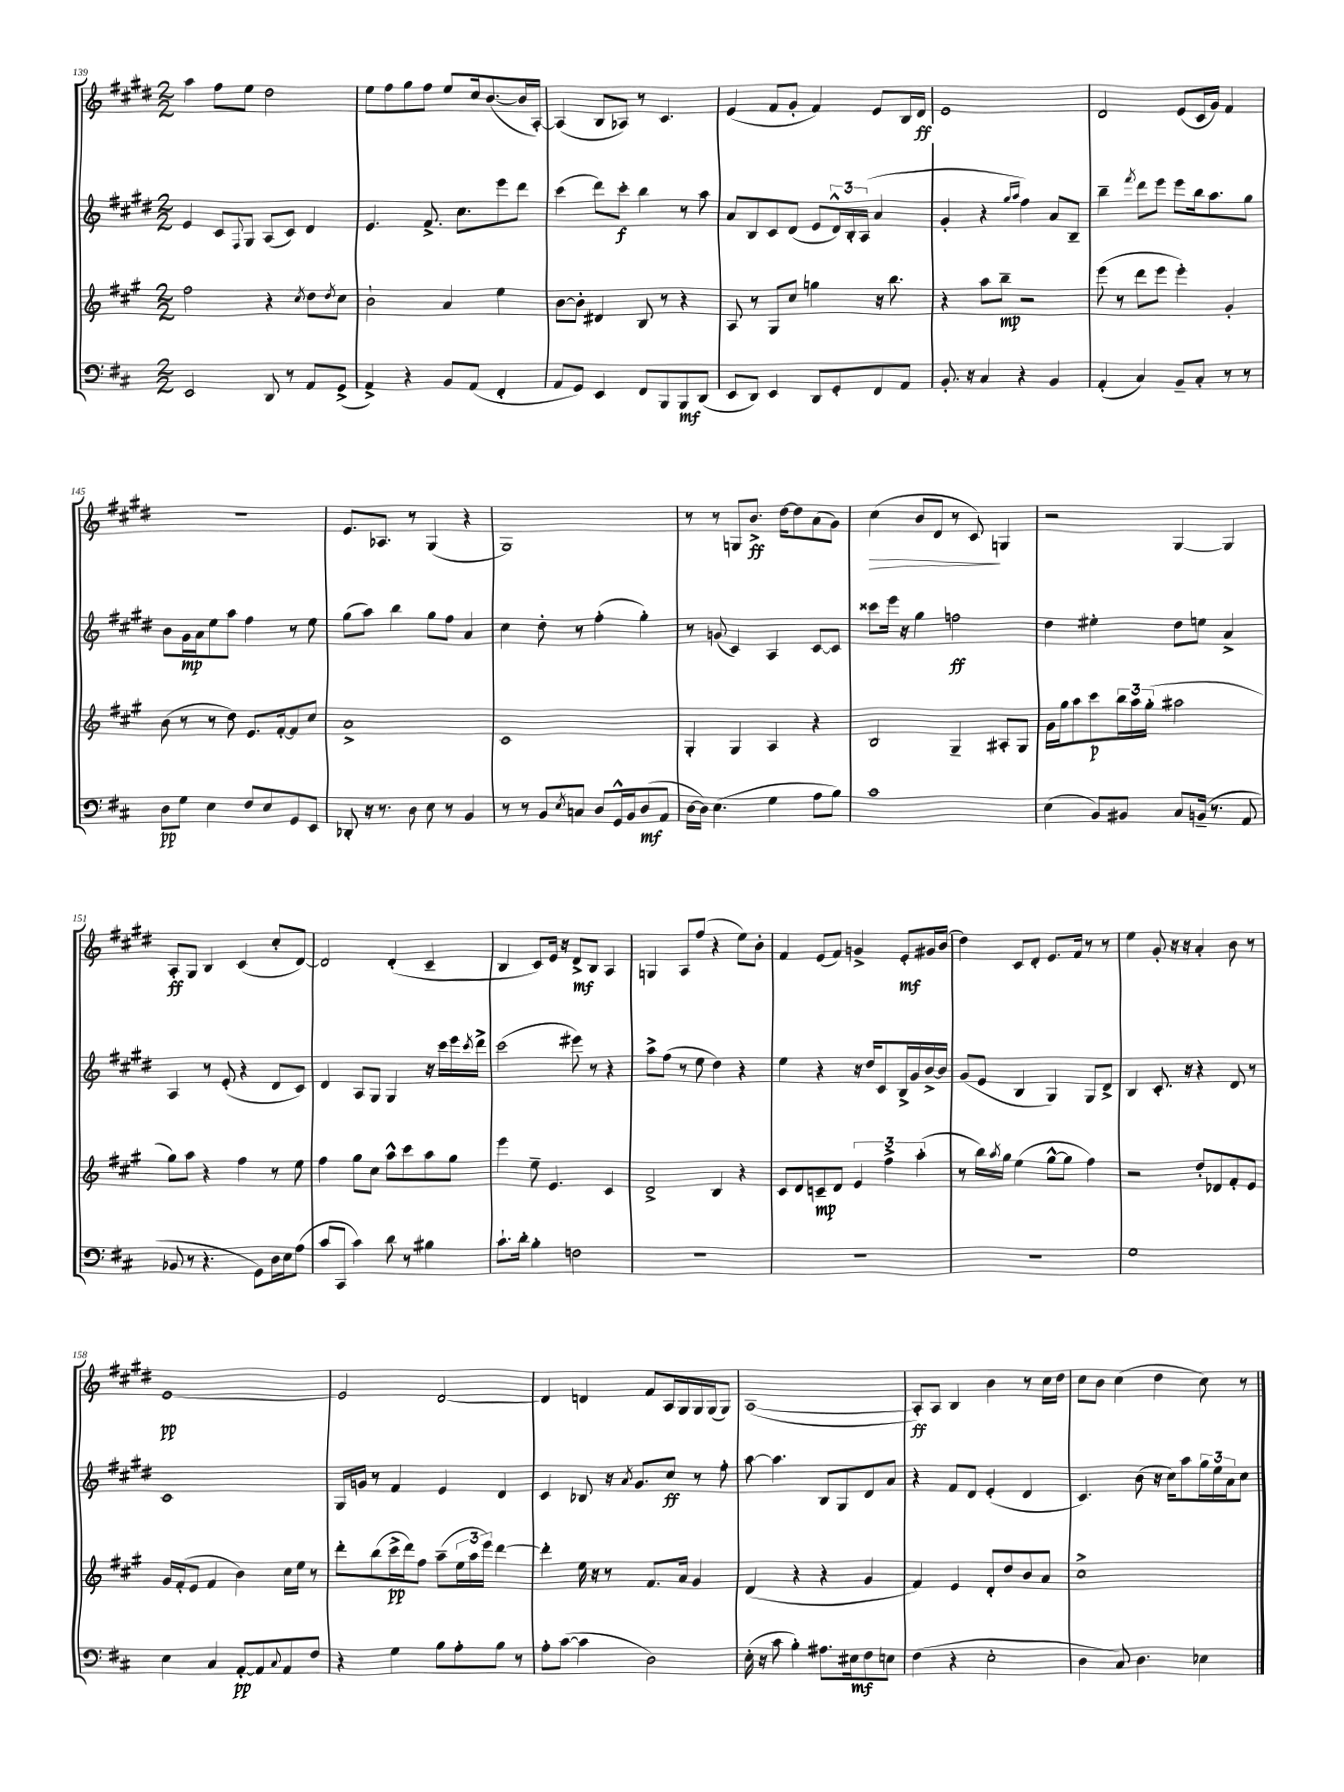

**kern	**kern	**kern	**kern
*staff4	*staff3	*staff2	*staff1
*clefF4	*clefG2	*clefG2	*clefG2
*k[f#c#]	*k[f#c#g#]	*k[f#c#g#d#]	*k[f#c#g#d#]
*M2/2	*M2/2	*M2/2	*M2/2
2EE	2ff#	4e	4aa
.	.	8c#	8ff#
.	.	8qqF#	.
.	.	8G#	8ee
8DD	4r	(8A	2dd#
8r	.	8c#)	.
.	8qcc#	.	.
8AA	8dd	4d#	.
.	8qdd	.	.
(8GG^	8cc#	.	.
=	=	=	=
4AA^)	2b`	4.e	8ee
.	.	.	8ff#
4r	.	.	8gg#
.	.	8.f#^	8ff#
8BB	4a	.	8ee
.	.	8.cc#	.
(8AA	.	.	16cc#
.	.	.	([8.b
4FF#'	4ee	8eee	.
.	.	8ddd#	16b]
.	.	.	[16A')
=	=	=	=
8AA	[8b	(4ccc#	(4A]
8GG)	8b']	.	.
4EE	4d#	8ddd#)	8B
.	.	8ccc#'	8A-)
8FF#	8B	4bb	8r
8BBB	8r	.	4.c#
8BBB	4r	8r	.
(8DD	.	8aa	.
=	=	=	=
8EE	8A	8a	(4e
8DD)	8r	8B	.
4EE	8G#	8c#	8f#
.	8cc#	(8d#	8g#'
8DD	4gg	8e	4f#)
8GG'	.	24d#^^)	.
.	.	24B'	.
.	.	(24A	.
8FF#	16r	4a	8e
.	8.bb	.	.
8AA	.	.	16B
.	.	.	16d#
=	=	=	=
8.BB'	4r	4g#'	1e
16r	.	.	.
4C#	8aa	4r	.
.	8bb~	.	.
.	.	16qqgg#	.
.	.	16qqaa	.
4r	2r	4ff#)	.
4BB	.	8a	.
.	.	8B~	.
=	=	=	=
(4AA'	(8eee	4bb~	2d#
.	8r	.	.
.	.	8qfff#	.
4C#)	8ddd	8ddd#	.
.	8eee	8eee	.
8BB~	4eee')	8eee	(8e
8C#'	.	16bb	16c#
.	.	8.aa	16g#)
8r	4g#'	.	4f#
8r	.	8gg#	.
=	=	=	=
8D	(8b	8b	1r
8G	8r	16g#	.
.	.	16a	.
4E	8r	8ee	.
.	8dd)	8aa	.
8F#	8.e	4ff#	.
8E	.	.	.
.	[16f#'	.	.
8GG	8f#]	8r	.
8EE	8cc#	8ee	.
=	=	=	=
8DD-'	1a^	(8gg#	8.e
16r	.	8aa)	.
8.r	.	.	8.A-
.	.	4bb	.
8D	.	.	8r
8E	.	8gg#	(4G#
8r	.	8ff#	.
4BB	.	4a	4r
=	=	=	=
8r	1c#	4cc#	1G#)
8r	.	.	.
8BB	.	8dd#'	.
8qE	.	.	.
8C	.	8r	.
8D	.	(4ff#'	.
16GG^^	.	.	.
16BB	.	.	.
(8D	.	4gg#')	.
8AA	.	.	.
=	=	=	=
[16D	4G#'	8r	8r
16D])	.	.	.
(4.E	.	(8g	8r
.	4G#	4c#)	8G
.	.	.	8.b^
4G	4A	4A	.
.	.	.	[16dd#
.	.	.	8dd#]
8A	4r	[8c#	(8a
8B)	.	8c#]	8g#)
=	=	=	=
1c#	2B	8ccc##	(4cc#
.	.	16eee	.
.	.	16r	.
.	.	4gg#	8b
.	.	.	8d#
.	4G#~	2ff	8r
.	.	.	8c#)
.	8A#'	.	4G
.	8G#	.	.
=	=	=	=
(4E	16g#	4dd#	2r
.	16gg#	.	.
.	8aa	.	.
8BB)	8ccc#	4ee#'	.
8BB#	24bb	.	.
.	24aa	.	.
.	(24gg#'	.	.
8C#	2aa#	8dd#	[4G#
(16BB~	.	8ee	.
8.r	.	.	.
.	.	4a^	4G#]
8AA	.	.	.
=	=	=	=
8BB-	8gg#)	4A	8A'
8r	8aa	.	8G#
4.r	4r	8r	4B
.	.	(8e'	.
.	4ff#	4r	(4c#
8GG)	.	.	.
16D	8r	8d#	8cc#'
16E	.	.	.
(8A	8ee	8c#)	[8d#)
=	=	=	=
8c#	4ff#	4d#	2d#]
8CC#	.	.	.
4c#)	8gg#	8A	.
.	8cc#	8G#	.
8d	8aa^^	4G#	(4d#'
8r	8ccc#	.	.
4B#	8aa	16r	4c#~
.	.	16ccc#	.
.	8gg#	16eee	.
.	.	8qccc#	.
.	.	16ddd#^	.
=	=	=	=
8.c#`	4eee	(2ccc#	4B
16d'	.	.	.
4B'	8ee~	.	8c#)
.	4.e	.	16e
.	.	.	16r
2F	.	8eee#)	8d#^
.	.	8r	8B
.	4c#	4r	4A
=	=	=	=
1r	2d^	8aa^	4G
.	.	(8ff#	.
.	.	8r	8A
.	.	8ee	(8ff#
.	4B	4dd#)	4r
.	4r	4r	8ee)
.	.	.	8b'
=	=	=	=
1r	8c#	4ee	4f#
.	8d	.	.
.	8c~	4r	(8e
.	8d	.	8f#)
.	6e	16r	4g^
.	.	16dd#	.
.	.	8c#	.
.	6ff#^	.	.
.	.	16B^	8e'
.	.	16g#	.
.	(6aa'	.	.
.	.	[16b^	16g#
.	.	16b]	(16b
=	=	=	=
1r	8r	(8g#	4dd#)
.	16bb)	8e	.
.	8qaa	.	.
.	16gg#	.	.
.	(4ee	4B	8c#
.	.	.	8d#'
.	[8gg#^^	4G#)	8.e
.	8gg#]	.	.
.	.	.	16f#
.	4ff#)	8G#	8r
.	.	8d#^	8r
=	=	=	=
1G	2r	4B	4ee
.	.	8.c#'	8g#'
.	.	.	16r
.	.	16r	16r
.	8dd'	4r	4a'
.	8d-	.	.
.	8f#'	8d#	8b
.	8e	8r	8r
=	=	=	=
4E	16g#	1c#	[1e
.	(16f#'	.	.
.	8e	.	.
4C#	4f#	.	.
[8AA'	4b)	.	.
8AA]	.	.	.
8qqC#	.	.	.
8AA	16cc#	.	.
.	16ee	.	.
8F#	8r	.	.
=	=	=	=
4r	8ddd'	16G#	2e]
.	.	16g	.
.	(8bb	8r	.
4G	16ccc#^	4f#	.
.	16ddd)	.	.
.	8ff#	.	.
8B	(8aa~	4e	[2d#
8A'	24ee	.	.
.	24aa	.	.
.	24eee)	.	.
8B	[4ddd	4d#	.
8r	.	.	.
=	=	=	=
8A'	4ddd']	4c#	4d#]
([8c#	.	.	.
4c#]	16ee	8B-	4d
.	16r	.	.
.	8r	16r	.
.	.	8qa	.
.	.	8.g#	.
2D)	8.f#	.	8f#
.	.	8cc#	16A
.	16a	.	16G#
.	4g#	8r	16G#
.	.	.	(16G#
.	.	8ff#'	8G#)
=	=	=	=
(16E'	(4d	[8aa	([1A
16r	.	.	.
8c#	.	4.aa]	.
4B')	4r	.	.
8.A#	4r	8B	.
.	.	8G#	.
16E#	.	.	.
8F#	4g#	8d#	.
8E	.	8a	.
=	=	=	=
(4F#	4f#)	4r	8A'])
.	.	.	8A
4r	4e	8f#	4B
.	.	8d#	.
2E'	8d'	(4e'	4b
.	8dd	.	.
.	8b	4d#	8r
.	8a	.	16cc#
.	.	.	16dd#
=	=	=	=
4D	1cc#^	4.c#)	8cc#
.	.	.	8b
8C#)	.	.	(4cc#
4.D	.	(8b	.
.	.	16r	4dd#
.	.	16cc#)	.
.	.	8aa	.
4E-	.	24gg#	8cc#)
.	.	24ee	.
.	.	24a	.
.	.	8cc#	8r
==	==	==	==
*-	*-	*-	*-
